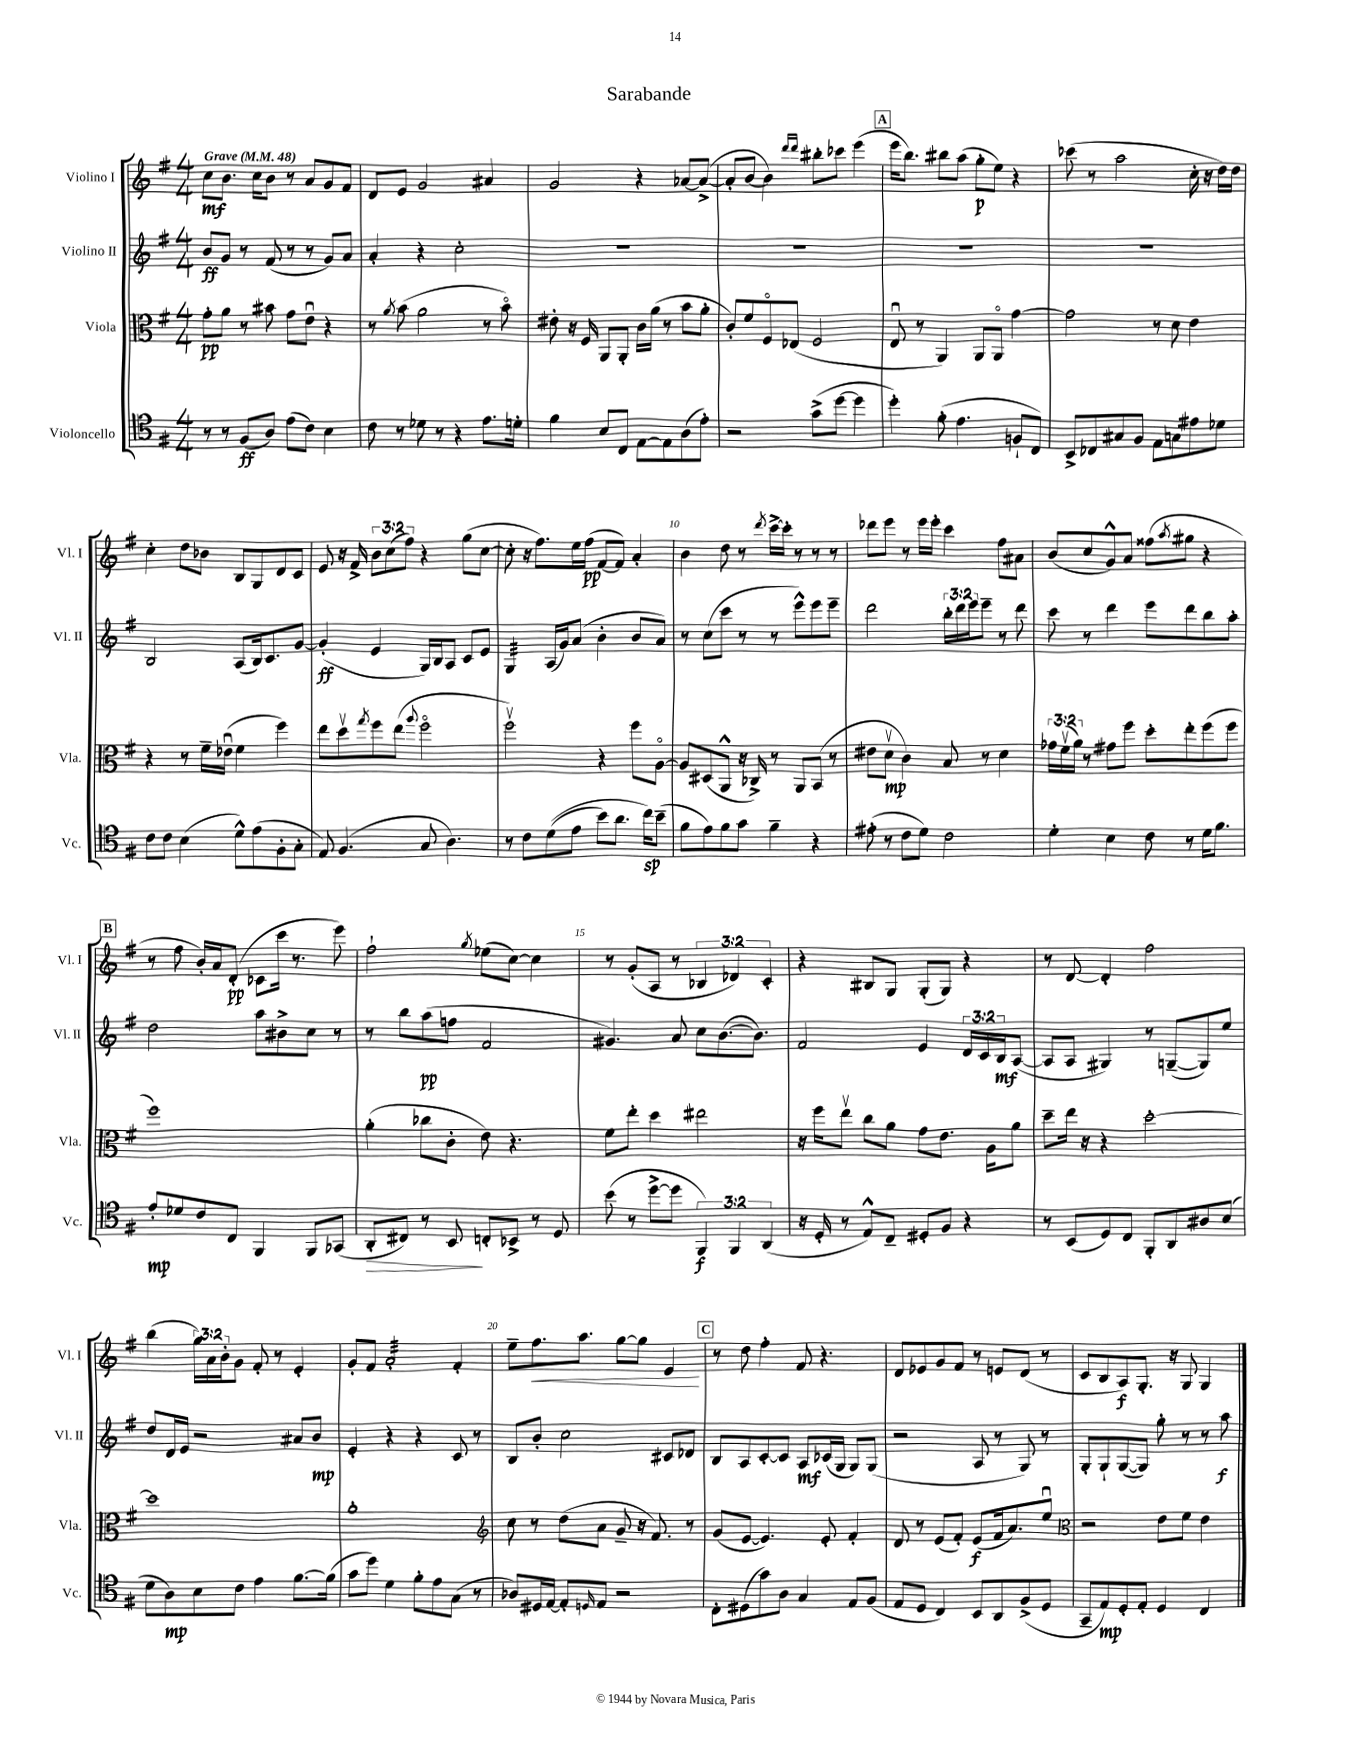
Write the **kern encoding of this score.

**kern	**kern	**kern	**kern
*staff4	*staff3	*staff2	*staff1
*clefC4	*clefC3	*clefG2	*clefG2
*k[f#]	*k[f#]	*k[f#]	*k[f#]
*M4/4	*M4/4	*M4/4	*M4/4
*MM48	*MM48	*MM48	*MM48
8r	8g'	8b	8cc
8r	8a	8g	8.b
(8F#	8r	8r	.
.	.	.	16cc
8A)	8b#	(8f#	8b
(8e	8g	8r	8r
8c)	8eu	8r	8a
4B	4r	8g)	8g
.	.	8a	8f#
=	=	=	=
8c	8r	4a'	8d
.	8qa	.	.
8r	(8b	.	8e
8d-	2a	4r	2g
8r	.	.	.
4r	.	2cc'	.
8.e	8r	.	4a#
.	8bo)	.	.
16d'	.	.	.
=	=	=	=
4f#	8e#'	1r	2g
.	16r	.	.
.	16F#	.	.
8B	8AA	.	.
8C	8AA'	.	.
[8E	16c	.	4r
.	(16a	.	.
8E]	8r	.	.
(8A	8b	.	[8a-
8e')	8a'	.	(8a-^_
=	=	=	=
2r	8c')	1r	8a-']
.	8f#	.	[8b
.	8F#o	.	4b])
.	(8E-	.	.
.	.	.	16qqddd
.	.	.	16qqddd
(8g^	2F#	.	8bb#'
[8dd	.	.	8ccc-
4dd]	.	.	(4eee
=	=	=	=
4dd')	8Eu	1r	16eee
.	.	.	8.bb)
.	8r	.	.
(8f#'	4AA)	.	8bb#
4.e	.	.	(8aa
.	8AA	.	8gg'
.	8AAo	.	8ee)
8F`	[4g	.	4r
8C)	.	.	.
=	=	=	=
8BB^	2g]	1r	(8ccc-
8C-	.	.	8r
8G#	.	.	2aa
8F#	.	.	.
8E	8r	.	.
8G	8d	.	.
8e#	4e	.	16cc'
.	.	.	16r
8d-	.	.	16dd)
.	.	.	16dd
=	=	=	=
8c	4r	2B	4cc'
8c	.	.	.
(4B	8r	.	8dd
.	16f#~	.	8b-
.	(16e-u	.	.
8d^^)	4f#	(8A	8B
(8e	.	16B)	8G
.	.	8.c	.
8F#'	4ff#)	.	8d
8G'	.	[8g	8c
=	=	=	=
8E)	8ee	(4g']	8e
(4.F#	8ddv	.	16r
.	.	.	16f#^
.	8qgg	.	.
.	8ff#	4e	12b
.	.	.	(12cc
.	(8ee	.	.
.	.	.	12ff#)
.	8qqaa	.	.
8G	2ff#o	16G)	4r
.	.	16B	.
4.A)	.	8A	.
.	.	8c	(8gg
.	.	8e	[8cc
=	=	=	=
8r	2ff#v)	4G	8cc']
8c	.	.	16r
.	.	.	8.ff#)
&((8d	.	(16A	.
.	.	16g)	.
8e	.	(8a	16ee
.	.	.	(16ff#
8b)	4r	4b'	[8f#
8.a	.	.	8f#])
.	8ff#	8b	4a'
16cc&)	.	.	.
(8b~	[8Ao	8a)	.
=	=	=	=
8f#	8A]	8r	4b
8e)	(8D#	(8cc	.
8f#	8AA^^	8ccc	8dd
8g	16r	8r	8r
.	16C-^)	.	.
.	.	.	8qddd
4f#~	8r	8r	[16ccc^
.	.	.	16ccc']
.	8AA	8eee^^)	8r
4r	(8BB	8eee	8r
.	8r	8eee~	8r
=	=	=	=
(8e#'	8e#	2ddd	8ddd-
8r	8dv	.	8eee
8c	4c)	.	8r
8d)	.	.	16eee
.	.	.	16eee'
2c	8B	24bb'	4ccc
.	.	24ddd	.
.	.	24eee	.
.	8r	8eee~	.
.	4d	8r	8ff#
.	.	8ddd	8a#
=	=	=	=
4d'	24g-	8ccc	(8b
.	(24f#v	.	.
.	24a)	.	.
.	8r	8r	8cc
4B	8g#	4ddd	8g^^)
.	8ff#	.	8a
8c	8dd'	8eee	(8ff##
.	.	.	8qaa
8r	8ee'	8ddd	8gg#
16d	(8ff#	8bb	4r
8.f#	.	.	.
.	8ff#	8aa'	.
=	=	=	=
8e'	1ff#)	2dd	8r
8d-	.	.	8ff#
8c	.	.	16b')
.	.	.	16a
8C	.	.	(8d'
4FF#	.	8aa	8c-
.	.	8b#^	16ccc
.	.	.	8.r
8FF#	.	8cc	.
(8GG-	.	8r	8eee)
=	=	=	=
8AA'	(4a'	8r	2ff#`
8C#)	.	8bb	.
8r	8cc-	(8aa	.
8BB	8c'	8ff	.
.	.	.	8qgg
8C'	8e)	2f#	(8ee-
8BB-^	4.r	.	[8cc)
8r	.	.	4cc]
8D	.	.	.
=	=	=	=
(8b	8f#	4.g#)	8r
8r	8ee'	.	(8g'
[8dd^	4dd	.	8A
8dd]	.	8a	8r
6FF#)	2ee#	8cc	6B-
.	.	([8.b	.
6FF#	.	.	6d-)
.	.	8.b])	.
(6AA	.	.	6c'
=	=	=	=
16r	16r	2f#	4r
16D'	16ff#	.	.
8r	8eev	.	.
8E^^)	8cc	.	8B#
8C~	8a	.	8G
8D#'	8g	4e	(8G'
8F#	8.e	.	8G)
4r	.	24d	4r
.	.	24c	.
.	16A	.	.
.	.	24B	.
.	8a	([8A	.
=	=	=	=
8r	8dd~	8A]	8r
(8BB	16ee	8A	[8d
.	16r	.	.
8D)	4r	4G#)	4d']
8C	.	.	.
8FF#'	[2dd'	8r	2ff#
8AA	.	([8G~	.
8A#	.	8G])	.
(8B	.	8ee	.
=	=	=	=
8d	1dd]	8dd	(4bb
8A)	.	16d	.
.	.	16e	.
8B	.	2r	24gg)
.	.	.	24a
.	.	.	24b'
8c	.	.	8g
4e	.	.	8f#'
.	.	.	8r
[8.f#	.	8a#	4e'
.	.	8b	.
(16f#]	.	.	.
=	=	=	=
8g	1a'	4e'	8g'
8dd)	.	.	8f#
4d	.	4r	2a'
8f#'	.	4r	.
8e	.	.	.
(8G	.	8c	4f#'
8r	.	8r	.
=	=	=	=
*	*clefG2	*	*
8A-)	8cc	8B	8ee~
16D#	8r	8b'	8.ff#
[16E	.	.	.
8E']	(8dd	2cc	.
.	.	.	8.aa
16qqD	.	.	.
8E	8a	.	.
2r	8g~	.	[8gg
.	16r	.	8gg]
.	8.f#)	.	.
.	.	8c#	4e
.	8r	8d-	.
=	=	=	=
8C'	(8g	8B	8r
(8D#	[8e	8A	8dd
8g)	4.e])	[8c'	4ff#'
8A	.	8c]	.
4G	.	8A	8f#
.	8e'	(16c-	4.r
.	.	16G	.
8E	4f#'	8G)	.
(8F#	.	(8G	.
=	=	=	=
8E	8d	2r	8d
8D	8r	.	8e-
4C)	(8e	.	8g
.	8f#')	.	8f#
8BB	(8e	8A	8r
8AA	16f#	8r	8e
.	8.a)	.	.
(8F#^	.	8G)	(8d
8D	8eeu	8r	8r
=	=	=	=
*	*clefC3	*	*
8GG~	2r	8G'	8c
8E)	.	8G`	8B
8D'	.	([8G	8A)
8E'	.	8G])	8.G'
4D	8e	8gg'	.
.	.	.	16r
.	8f#	8r	8G
4C	4e	8r	4G
.	.	8aa	.
==	==	==	==
*-	*-	*-	*-
